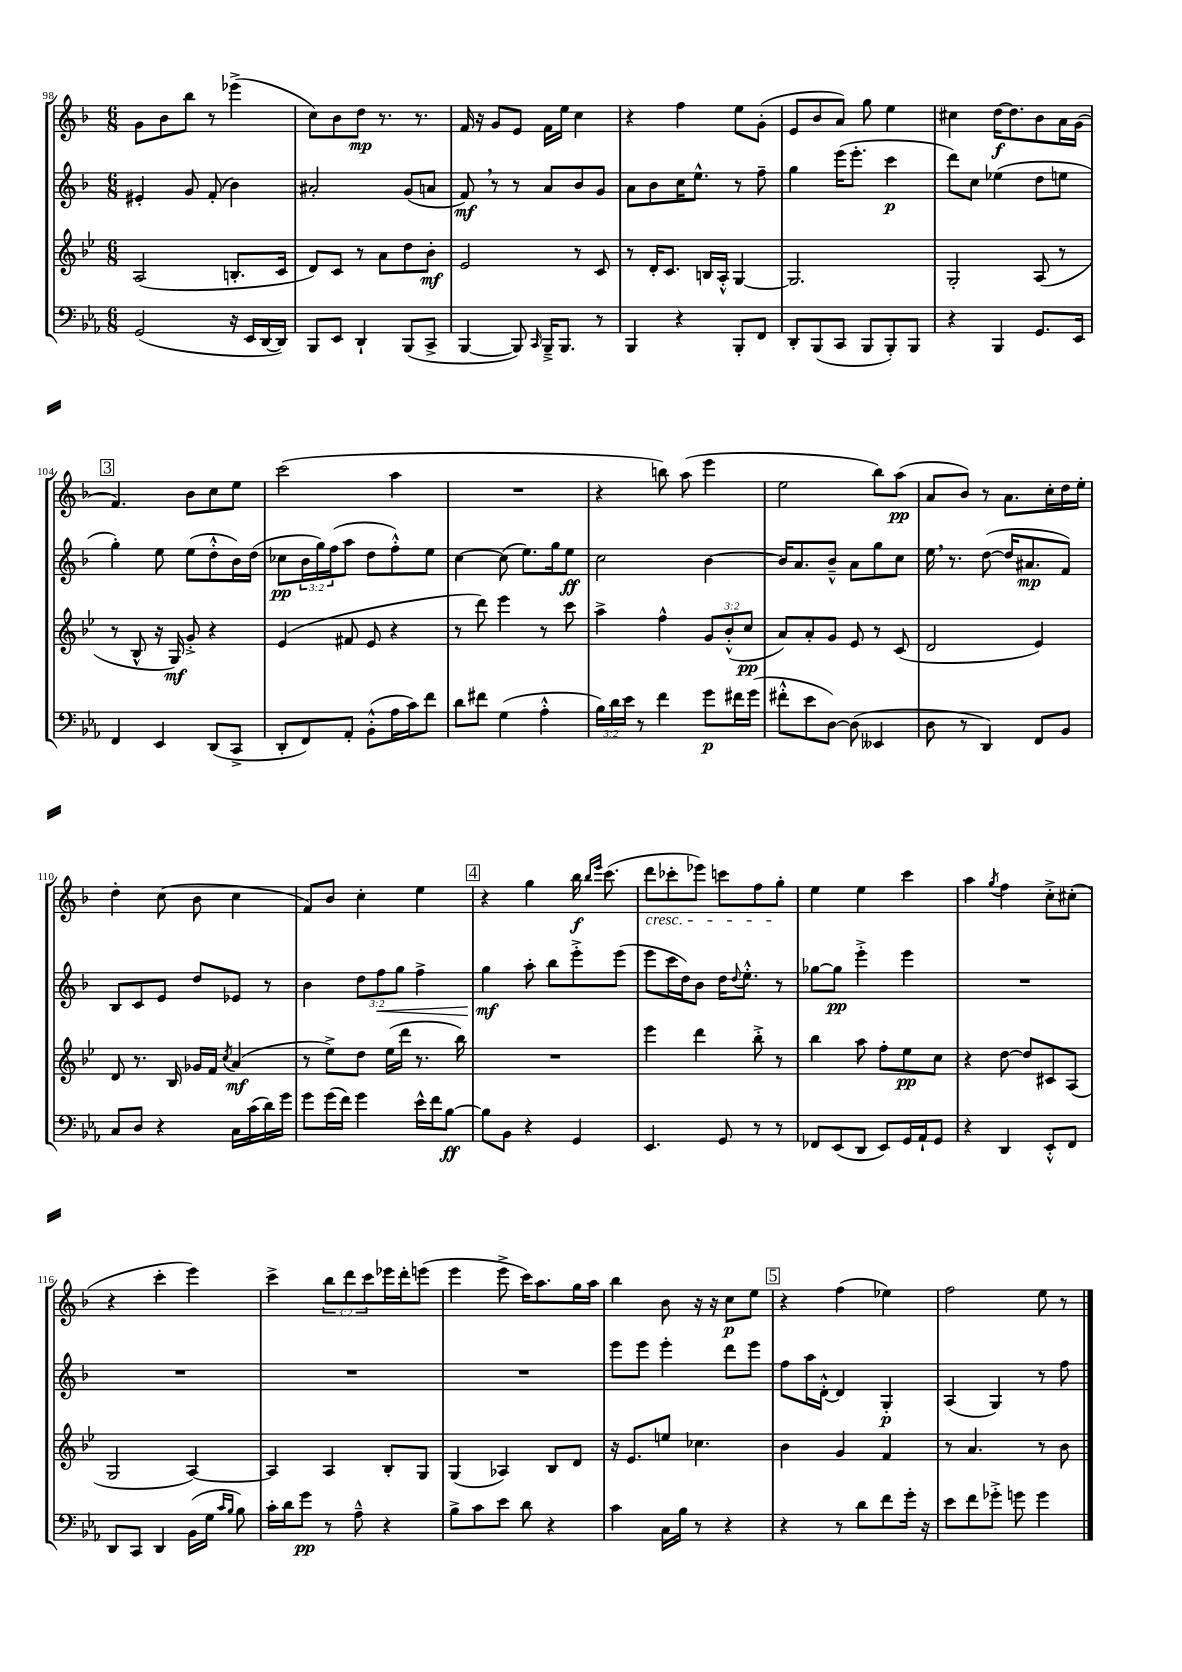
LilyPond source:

<<
\new StaffGroup <<
\new Staff = "s0" {
    \clef treble \key f \major \numericTimeSignature \time 6/8 \override Staff.TupletNumber.text = #tuplet-number::calc-fraction-text
    g'8 bes'8 bes''8 r8 ees'''4->( |
    c''8) bes'8 d''8\mp r8. r8. |
    f'16 r16 g'8 e'8 f'16 e''16 c''4 |
    r4 f''4 e''8 g'8-.( |
    e'8 bes'8 a'8) g''8 e''4 |
    cis''4 d''16~\f d''8. bes'8 a'16 g'16( |
    \mark \markup { \box "3" } f'4.) bes'8 c''8 e''8 |
    c'''2( a''4 |
    R2. |
    r4 b''8) a''8( e'''4 |
    e''2 bes''8) a''8\pp( |
    a'8 bes'8) r8 a'8. c''16-. d''16 e''16-. |
    d''4-. c''8( bes'8 c''4 |
    f'8) bes'8 c''4-. e''4 |
    \mark \markup { \box "4" } r4 g''4 bes''16\f \grace { bes''16 e'''16 } c'''8.( |
    d'''8\cresc ces'''8-. ees'''8) c'''8 f''8 g''8-.\! |
    e''4 e''4 c'''4 |
    a''4 \acciaccatura { g''8 } f''4 c''8-.-> cis''8-.( |
    r4 c'''4-. e'''4) |
    c'''4-> \tuplet 3/2 { bes''8 d'''8 c'''8 } ees'''16 d'''16-. e'''8( |
    e'''4 e'''8-> c'''16) a''8. g''16 a''16 |
    bes''4 bes'8 r16 r16 c''8\p e''8 |
    \mark \markup { \box "5" } r4 f''4( ees''4) |
    f''2 e''8 r8 \bar "|." |
}
\new Staff = "s1" {
    \clef treble \key f \major \numericTimeSignature \time 6/8 \override Staff.TupletNumber.text = #tuplet-number::calc-fraction-text
    eis'4-. g'8 f'8-.( bes'4) |
    ais'2-. g'8( a'8 |
    f'8\mf) \breathe r8 r8 a'8 bes'8 g'8 |
    a'8 bes'8 c''16 e''8.-^ r8 f''8-- |
    g''4 e'''16( e'''8.-. c'''4\p |
    d'''8) c''8 ees''4( d''8 e''8 |
    \mark \markup { \box "3" } g''4-.) e''8 e''8( d''8-.-^ bes'16) d''16( |
    ces''8\pp \tuplet 3/2 { bes'16 g''16) f''16( } a''8 d''8 f''8-.-^) e''8 |
    c''4~ c''8( e''8.) g''16 e''8\ff |
    c''2 bes'4~ |
    bes'16 a'8. bes'8---^ a'8 g''8 c''8 |
    e''16 \breathe r8. d''8~( d''16 ais'8.\mp f'8) |
    bes8 c'8 e'8 d''8 ees'8 r8 |
    bes'4 \tuplet 3/2 { d''8 f''8\< g''8 } f''4-> |
    \mark \markup { \box "4" } g''4\mf\! a''8-. bes''8 e'''8-.-> e'''8( |
    e'''8 c'''16 d''16) bes'8 d''16 \appoggiatura { d''8 } e''8.-.-^ r8 |
    ges''8~ ges''8\pp e'''4-.-> e'''4 |
    R2. |
    R2. |
    R2. |
    R2. |
    e'''8 e'''8 e'''4-. d'''8 e'''8 |
    \mark \markup { \box "5" } f''8 a''16 d'16~-.-^ d'4 g4-.\p |
    a4( g4) r8 f''8 \bar "|." |
}
\new Staff = "s2" {
    \clef treble \key bes \major \numericTimeSignature \time 6/8 \override Staff.TupletNumber.text = #tuplet-number::calc-fraction-text
    a2( b8.-. c'16 |
    d'8) c'8 r8 a'8 d''8 bes'8-.\mf |
    ees'2 r8 c'8 |
    r8 d'16-. c'8. b16 a16-.-^ g4~ |
    g2. |
    g2-. a8( r8 |
    \mark \markup { \box "3" } r8 bes8-^ r16 g16\mf) g'8-.-> r4 |
    ees'4( fis'8 ees'8 r4 |
    r8 d'''8) ees'''4 r8 c'''8 |
    a''4-> f''4-^ \tuplet 3/2 { g'8 bes'8-.-^( c''8\pp } |
    a'8) a'8-. g'8 ees'8 r8 c'8( |
    d'2 ees'4) |
    d'8 r8. bes16 ges'16 f'16 \acciaccatura { c''8 } a'4\mf( |
    r8 ees''8->) d''8 ees''16( d'''16 r8. bes''16) |
    \mark \markup { \box "4" } R2. |
    ees'''4 d'''4 bes''8-.-> r8 |
    bes''4 a''8 f''8-. ees''8\pp c''8 |
    r4 d''8~ d''8 cis'8 a8( |
    g2 a4~) |
    a4 a4 bes8-. g8 |
    g4( aes4) bes8 d'8 |
    r16 ees'8. e''8 ces''4. |
    \mark \markup { \box "5" } bes'4 g'4 f'4 |
    r8 a'4. r8 bes'8 \bar "|." |
}
\new Staff = "s3" {
    \clef bass \key ees \major \numericTimeSignature \time 6/8 \override Staff.TupletNumber.text = #tuplet-number::calc-fraction-text
    g,2( r16 ees,16 d,16~ d,16) |
    bes,,8 ees,8 d,4-! bes,,8( c,8-> |
    bes,,4~ bes,,8) \grace { c,16 } bes,,16---> bes,,8. r8 |
    bes,,4 r4 bes,,8-. f,8 |
    d,8-. bes,,8( c,8 bes,,8 bes,,8-.) bes,,8 |
    r4 bes,,4 g,8. ees,16 |
    \mark \markup { \box "3" } f,4 ees,4 d,8( c,8-> |
    d,8-. f,8) aes,8-. bes,8-.-^( aes16 c'16) f'8 |
    d'8 fis'8 g4( aes4-.-^ |
    \tuplet 3/2 { bes16) d'16 ees'16 } r8 f'4 g'8\p fis'16 g'16( |
    fis'8-.-^ ees'8 d8~) d8( eeses,4 |
    d8 r8 d,4) f,8 bes,8 |
    c8 d8 r4 c16 c'16( d'16) g'16 |
    g'8 g'16( f'16) g'4 ees'16-^ f'16 bes8~\ff |
    \mark \markup { \box "4" } bes8 bes,8 r4 g,4 |
    ees,4. g,8 r8 r8 |
    fes,8 ees,8( d,8 ees,8) g,16 aes,16-! g,8 |
    r4 d,4 ees,8-.-^ f,8 |
    d,8 c,8 d,4 bes,16( g16 \grace { c'16 bes16 } bes8) |
    c'16-. d'16 g'8\pp r8 aes8---^ r4 |
    bes8-> c'8 ees'8 d'8 r4 |
    c'4 c16 bes16 r8 r4 |
    \mark \markup { \box "5" } r4 r8 d'8 f'8 g'16-. r16 |
    ees'8 f'8 ges'8-.-> g'8 g'4 \bar "|." |
}
>>
>>
\layout { \context { \Score currentBarNumber = #98 } }
